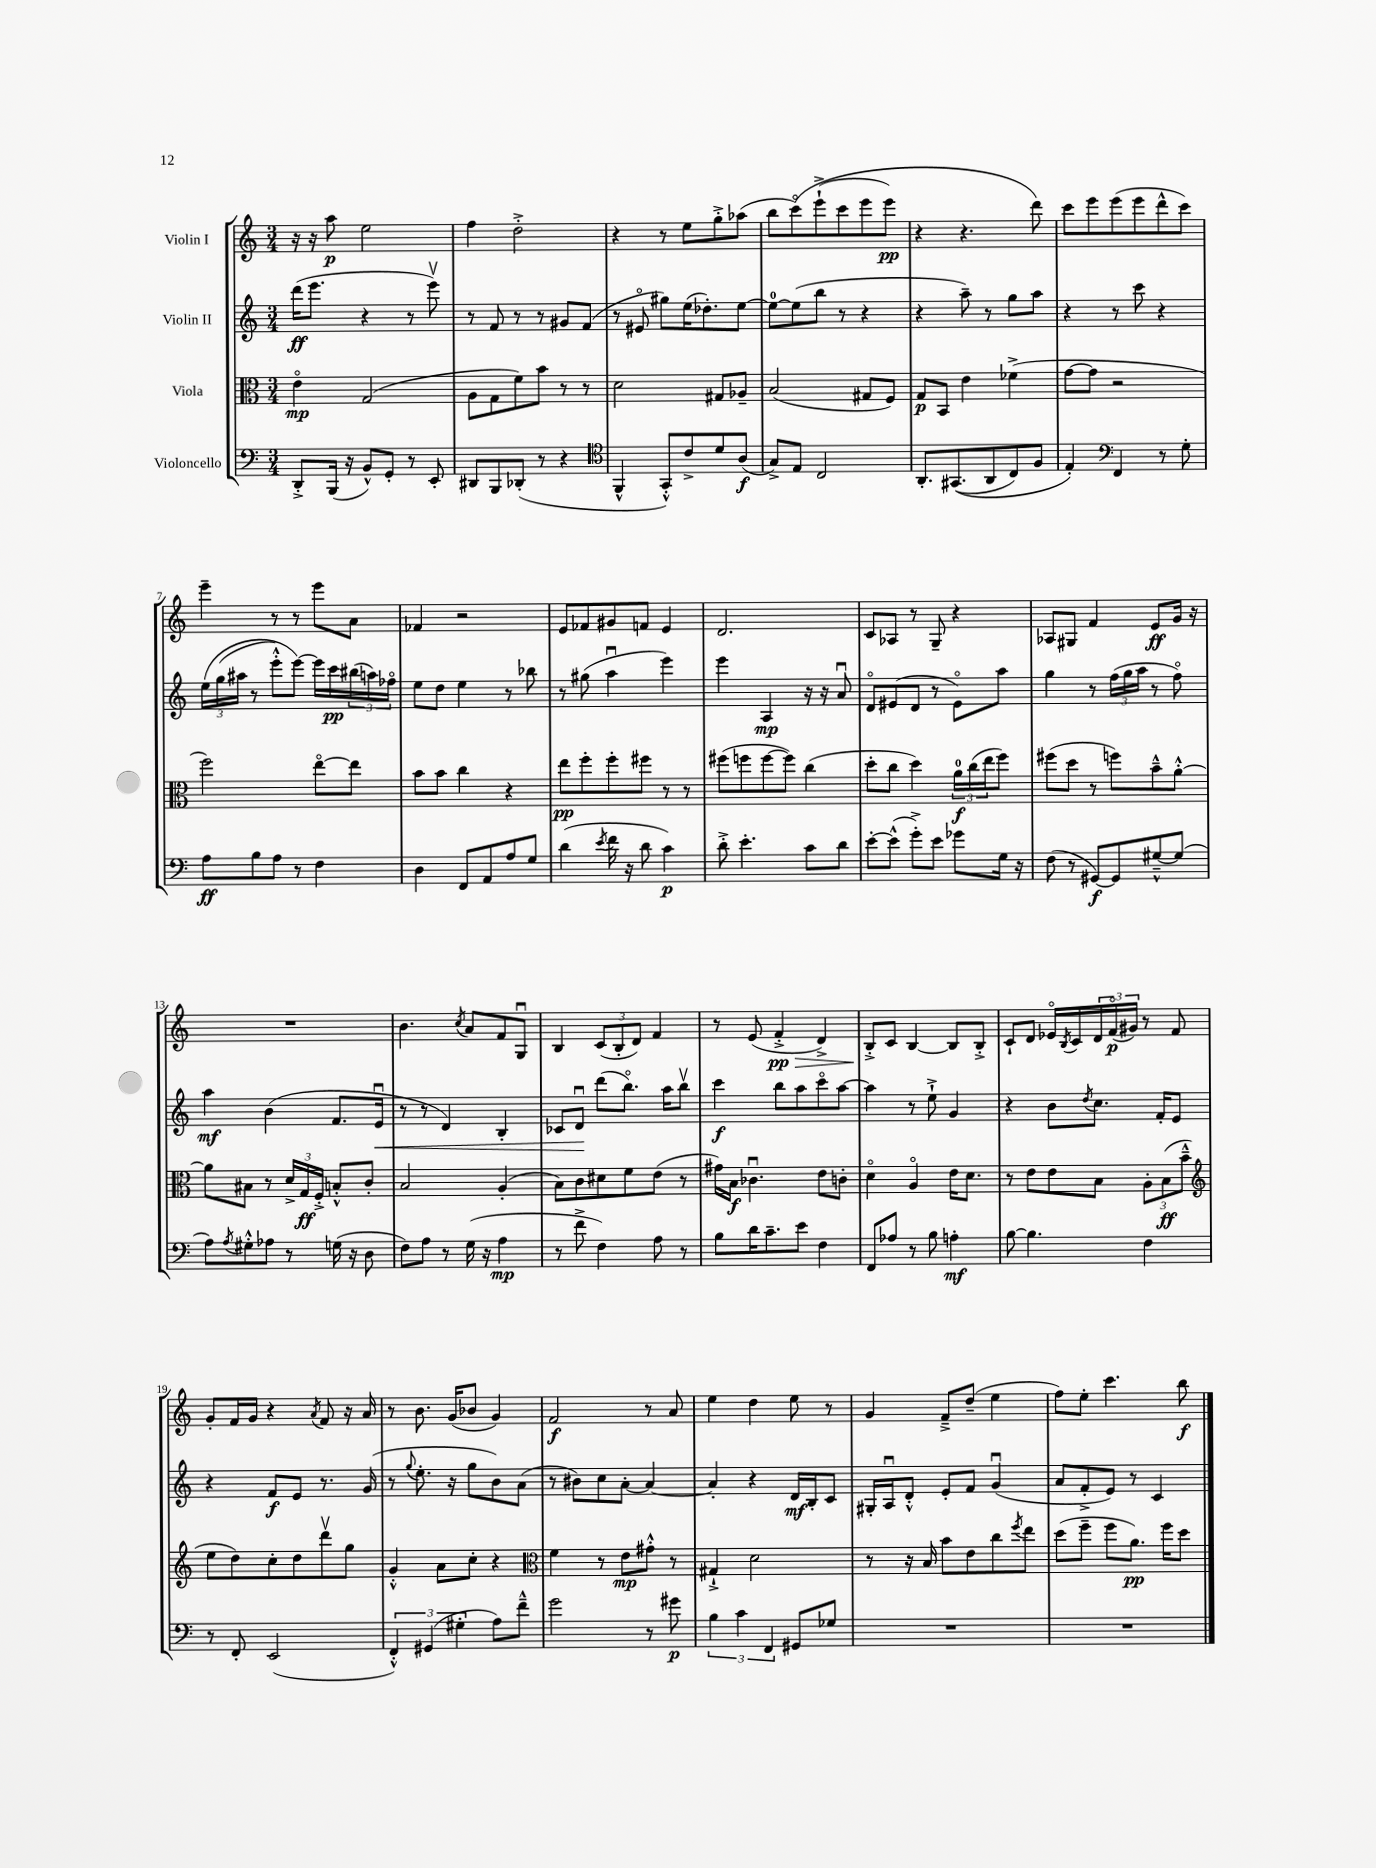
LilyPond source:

<<
\new StaffGroup <<
\new Staff = "s0" \with { instrumentName = "Violin I" } {
    \clef treble \key c \major \numericTimeSignature \time 3/4
    r16 r16 a''8\p e''2 |
    f''4 d''2-.-> |
    r4 r8 e''8 g''8-.-> aes''8( |
    b''8 c'''8\flageolet)\( e'''8-!->( c'''8 e'''8 e'''8\pp) |
    r4 r4. d'''8\) |
    c'''8 e'''8 e'''8( e'''8 d'''8-^ c'''8) |
    e'''4-- r8 r8 e'''8 a'8 |
    fes'4 r2 |
    e'8 fes'8 gis'8 f'8 e'4 |
    d'2. |
    c'8 aes8 r8 g8-- r4 |
    aes8 gis8 f'4 e'8\ff g'16 r16 |
    R2. |
    b'4. \acciaccatura { c''8 } a'8 f'8 g8\downbow |
    b4 \tuplet 3/2 { c'8( b8-. d'8) } f'4 |
    r8 e'8( f'4-.->\pp\> d'4->) |
    b8-.->\! c'8 b4~ b8 b8-.-> |
    c'8-! d'8 ees'16\flageolet \acciaccatura { b8 } c'16 \tuplet 3/2 { d'16 f'16\flageolet\p( gis'16) } r8 f'8 |
    g'8-. f'16 g'16 r4 \acciaccatura { a'8 } f'8 r16 a'16 |
    r8 b'8. g'16( bes'8 g'4) |
    f'2\f r8 a'8 |
    e''4 d''4 e''8 r8 |
    g'4 f'8---> d''8--( e''4 |
    f''8) e''8-. c'''4. b''8\f \bar "|." |
}
\new Staff = "s1" \with { instrumentName = "Violin II" } {
    \clef treble \key c \major \numericTimeSignature \time 3/4
    d'''16\ff( e'''8. r4 r8 e'''8\upbow) |
    r8 f'8 r8 r8 gis'8 f'8( |
    r8 eis'8\flageolet gis''8) e''16( des''8.-.) e''8~ |
    e''8-0~ e''8( b''8 r8 r4 |
    r4 a''8--) r8 g''8 a''8 |
    r4 r8 c'''8 r4 |
    \tuplet 3/2 { e''16\( g''16( ais''16 } r8 e'''8-.-^) e'''8~\) e'''16 c'''16\pp \tuplet 3/2 { bis''16( a''16) fes''16\flageolet } |
    e''8 d''8 e''4 r8 bes''8 |
    r8 gis''8( a''4\downbow e'''4) |
    e'''4 a4\mp r16 r16 a'8\downbow |
    d'8\flageolet eis'8( d'8 r8 eis'8\flageolet) a''8 |
    g''4 r8 \tuplet 3/2 { f''16( g''16 a''16 } r8 f''8\flageolet) |
    a''4\mf b'4( f'8. e'16\downbow\< |
    r8 r8 d'4) b4-. |
    ces'8 d'8\downbow\! d'''8( b''8.\flageolet) a''16 b''8\upbow |
    c'''4\f b''8 a''8 c'''8\flageolet a''8~ |
    a''4 r8 e''8-!-> g'4 |
    r4 b'8 \acciaccatura { d''8 } c''8. f'16-. e'8 |
    r4 f'8\f e'8 r8. g'16( |
    r8 \appoggiatura { g''8 } e''8.-. r16 g''8 b'8) a'8( |
    r8 bis'8) c''8 a'8~-. a'4~ |
    a'4-. r4 d'16\mf b16-. c'8 |
    gis16-. a16\downbow d'8-.-^ e'8-. f'8 g'4\downbow( |
    a'8 f'8-.-> e'8) r8 c'4 \bar "|." |
}
\new Staff = "s2" \with { instrumentName = "Viola" } {
    \clef alto \key c \major \numericTimeSignature \time 3/4
    e'4\flageolet\mp g2( |
    a8 g8 f'8) b'8 r8 r8 |
    d'2 gis8 aes8-- |
    b2( gis8 f8) |
    g8\p b,8 e'4 fes'4->( |
    g'8~ g'8 r2 |
    f''2) e''8~\flageolet e''8 |
    b'8 b'8 c''4 r4 |
    e''8\pp f''8-. f''8-. fis''8 r8 r8 |
    fis''8( f''8 f''8~ f''8) c''4( |
    d''8-. c''8 d''4) \tuplet 3/2 { a'16-0\f c''16( e''16 } f''8) |
    fis''8( d''8 r8 f''8) b'8---^ a'8~-.-^ |
    a'8 bis8 r8 \tuplet 3/2 { d'16-> g16\ff f16-.-> } b8-.-^ c'8-. |
    b2 a4-.( |
    b8) c'8 dis'8 f'8 e'8( r8 |
    gis'16) b16\f ces'4.\downbow e'8 c'8-. |
    d'4\flageolet a4\flageolet e'16 d'8. |
    r8 e'8 e'8 b8 \tuplet 3/2 { a8-. b8\ff( b'8---^ } |
    \clef treble e''8 d''8) c''8-. d''8 d'''8\upbow g''8 |
    g'4-.-^ a'8 c''8-. r4 |
    \clef alto f'4 r8 e'8\mp gis'8-.-^ r8 |
    gis4-!-> d'2 |
    r8 r16 b16 b'8 e'8 c''8 \acciaccatura { f''8 } e''8 |
    d''8( f''8-- f''8 a'8.\pp) f''16 d''8 \bar "|." |
}
\new Staff = "s3" \with { instrumentName = "Violoncello" } {
    \clef bass \key c \major \numericTimeSignature \time 3/4
    d,8-.-> b,,16( r16 b,8-^) g,8-. r8 e,8-. |
    dis,8 b,,8 des,8-.( r8 r4 |
    \clef tenor f,4-^ g,8-.-^) c'8-> d'8 a8\f( |
    g8->) e8 c2 |
    a,8.-. gis,8.(\( a,8 c8) f8 |
    e4-.\) \clef bass f,4 r8 g8-. |
    a8\ff b8 a8 r8 f4 |
    d4 f,8 a,8 a8 g8 |
    d'4( \acciaccatura { e'8 } f'16 r16 d'8 c'4\p) |
    d'8-.-> e'4.-. c'8 d'8 |
    e'8~-. e'8-^( g'8-.->) e'8 ges'8 g16 r16 |
    f8( r8 gis,8~\f) gis,8 gis8~---^ gis8( |
    a8) \acciaccatura { a8 } gis8-.-^ aes8 r8 g16( r16 d8 |
    f8) a8 r8 g16( r16 a4\mp |
    r8 f'8-> f4) a8 r8 |
    b8 d'16 c'8.-- e'8 f4 |
    f,8 aes8 r8 b8 a4-.\mf |
    b8~ b4. f4 |
    r8 f,8-. e,2( |
    \tuplet 3/2 { f,4-.-^) gis,4( gis4-. } a8) f'8---^ |
    g'2 r8 gis'8\p |
    \tuplet 3/2 { b4 c'4 f,4 } gis,8 ges8 |
    R2. |
    R2. \bar "|." |
}
>>
>>
